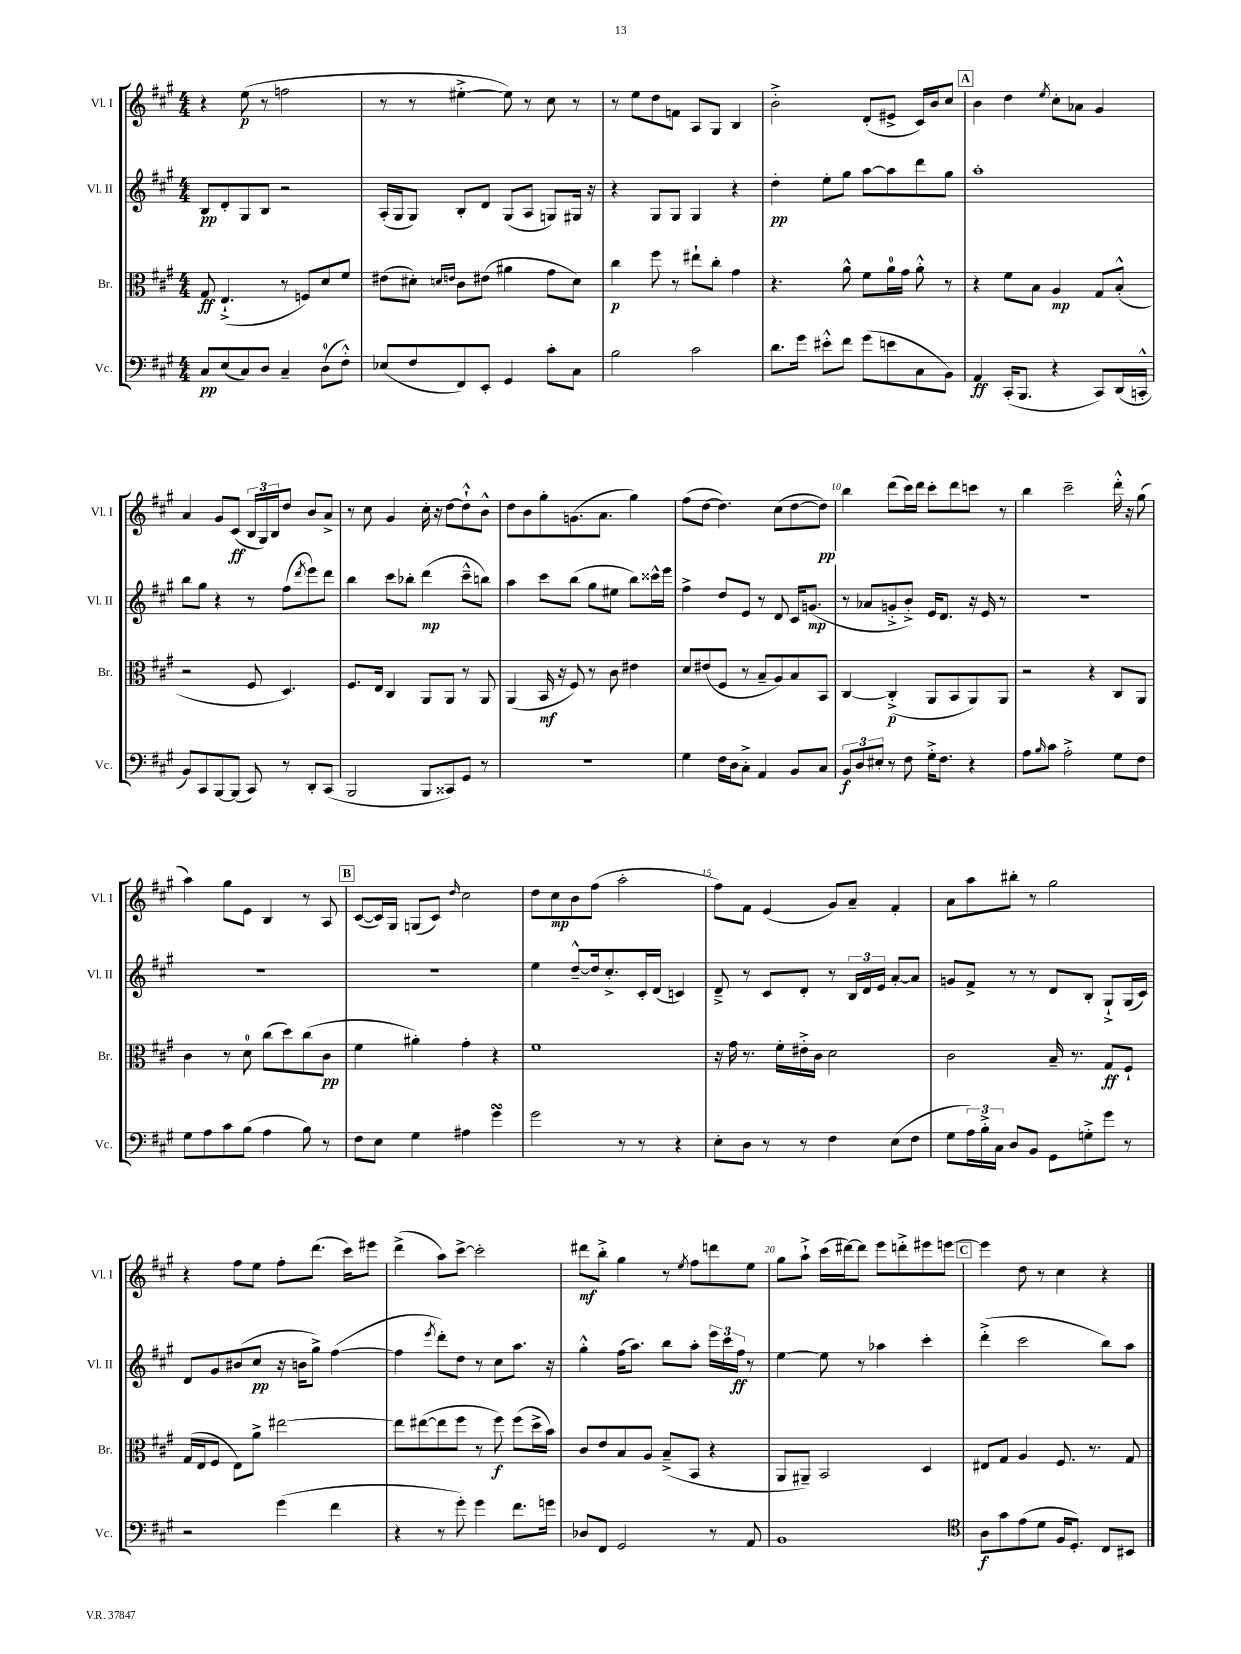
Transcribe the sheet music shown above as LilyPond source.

<<
\new StaffGroup <<
\new Staff = "s0" \with { instrumentName = "Vl. I" shortInstrumentName = "Vl. I" } {
    \clef treble \key a \major \numericTimeSignature \time 4/4
    r4 e''8\p( r8 f''2 |
    r8 r8 eis''4~-.-> eis''8) r8 cis''8 r8 |
    r8 e''8 d''8 f'8 a8 gis8 b4 |
    b'2-.-> d'8-.( eis'8-> cis'16) b'16 cis''8 |
    \mark \markup { \box "A" } b'4 d''4 \acciaccatura { e''8 } cis''8-. aes'8 gis'4 |
    a'4 gis'8 cis'8\ff( \tuplet 3/2 { b16 gis16) b16 } d''8 b'8 a'8-> |
    r8 cis''8 gis'4 cis''16-. r16 d''8~ d''8-!-^ b'8-^ |
    d''8 b'8 gis''8-. g'8.( a'8. gis''4) |
    fis''8( d''8~ d''4.) cis''8( d''8~ d''8\pp) |
    b''4 d'''8( cis'''16) d'''16 cis'''8-. d'''8 c'''8 r8 |
    b''4 cis'''2-- d'''16-.-^ r16 gis''8( |
    a''4) gis''8 e'8 b4 r8 a8 |
    \mark \markup { \box "B" } cis'8~( cis'16) gis16 g8( cis'8) \grace { d''16 } cis''2 |
    d''8 cis''8\mp b'8 fis''8( a''2-. |
    fis''8) fis'8 e'4( gis'8) a'8-- fis'4-. |
    a'8 a''8 bis''8-. r8 gis''2 |
    r4 fis''8 e''8 fis''8-. d'''8.( cis'''16) eis'''8 |
    d'''4->( a''8) cis'''8~-> cis'''2-. |
    dis'''8\mf b''8-.-> gis''4 r8 \acciaccatura { e''8 } fis''8 d'''8 e''8 |
    gis''8 a''8-!-> cis'''16( dis'''16~) dis'''8 e'''8 d'''8-.-> eis'''8 e'''8~ |
    \mark \markup { \box "C" } e'''4 d''8 r8 cis''4 r4 \bar "|." |
}
\new Staff = "s1" \with { instrumentName = "Vl. II" shortInstrumentName = "Vl. II" } {
    \clef treble \key a \major \numericTimeSignature \time 4/4
    b8\pp d'8-. gis8 b8 r2 |
    a16-.( gis16 gis8) b8-. d'8 gis8( a8 g8) gis16 r16 |
    r4 gis8 gis8 gis4 r4 |
    d''4-.\pp e''8-. gis''8 a''8~ a''8 d'''8 gis''8 |
    \mark \markup { \box "A" } a''1-. |
    b''8 gis''8 r4 r8 fis''8( \acciaccatura { d'''8 } e'''8) d'''8 |
    b''4 cis'''8 bes''8-. d'''4\mp( cis'''8---^ b''8) |
    a''4 cis'''8 b''8( gis''8 eis''8 b''8) cisis'''16-^ e'''16 |
    fis''4-> d''8 e'8 r8 d'8 cis'16 g'8.\mp( |
    r8 aes'8 g'8-.-> b'8-.->) e'16 d'8. r16 e'16 r8 |
    R1 |
    R1 |
    \mark \markup { \box "B" } R1 |
    e''4 d''8~---^ d''16 cis''8.-.-> cis'16-. d'16( c'4) |
    d'8---> r8 cis'8 d'8-. r8 \tuplet 3/2 { b16 d'16 e'16 } a'8~-. a'8 |
    g'8 fis'8-> r8 r8 d'8 b8-. gis8-!-> gis16( cis'16) |
    d'8 gis'8 bis'8( cis''8\pp r16 b'16 gis''8->) fis''4~( |
    fis''4 \acciaccatura { e'''8 } d'''8-.) d''8 r8 cis''8 a''8. r16 |
    gis''4-.-^ fis''16( a''8.) b''8 a''8-. \tuplet 3/2 { e'''16 cis'''16 fis''16\ff } r8 |
    e''4~ e''8 r8 aes''4 cis'''4-. |
    \mark \markup { \box "C" } d'''4-.->( cis'''2 b''8) a''8 \bar "|." |
}
\new Staff = "s2" \with { instrumentName = "Br." shortInstrumentName = "Br." } {
    \clef alto \key a \major \numericTimeSignature \time 4/4
    gis8\ff e4.-!->( r8 f8) d'8 fis'8 |
    eis'8( dis'8-.) \grace { d'16 e'16 } cis'8 eis'8( ais'4 gis'8 d'8) |
    cis''4\p fis''8 r8 eis''8-! cis''8-. gis'4 |
    r4. a'8-^ fis'8 a'16-0 gis'16 a'8-.-^ r8 |
    \mark \markup { \box "A" } r4 fis'8 b8 a4\mp gis8 b8-.-^( |
    r2 fis8 d4.) |
    fis8. e16 cis4 a,8 a,8 r8 a,8 |
    a,4( b,16\mf r16 fis8) r8 cis'8 eis'4 |
    d'8 eis'8( fis8 r8 b8-- a8) b8 b,8 |
    cis4~ cis4-.->\p( a,8 b,8 a,8) a,8 |
    r2 r4 cis8 a,8 |
    cis'4 r8 d'8-0 cis''8( d''8) cis''8( cis'8\pp |
    \mark \markup { \box "B" } fis'4 ais'4-.) gis'4-. r4 |
    fis'1 |
    r16 gis'16 r8. fis'16-. eis'16-.-> cis'16 d'2 |
    cis'2 b16-- r8. gis8\ff fis8-! |
    gis16( e16 fis8 e8) a'8-> eis''2~ |
    eis''8 eis''8~( eis''8 fis''8 r8 fis''8\f) fis''8( d''16-> b'16) |
    cis'8 e'8 b8 a8 b8--->( b,8 r4 |
    a,8 ais,8--) b,2 d4 |
    \mark \markup { \box "C" } eis8 gis8 a4 fis8. r8. gis8 \bar "|." |
}
\new Staff = "s3" \with { instrumentName = "Vc." shortInstrumentName = "Vc." } {
    \clef bass \key a \major \numericTimeSignature \time 4/4
    cis8\pp e8( cis8) d8 cis4-- d8-0( fis8-.-^) |
    ees8( fis8 fis,8) e,8-. gis,4 cis'8-. cis8 |
    b2 cis'2 |
    d'8. gis'16 eis'8-.-^ fis'8 gis'8( e'8 cis8 b,8) |
    \mark \markup { \box "A" } a,4\ff cis,16-.( b,,8. r4 cis,8) d,16( c,16-.-^ |
    b,8) cis,8 b,,8~ b,,8( cis,8) r8 d,8-. cis,8( |
    b,,2 b,,8 cisis,8) gis,8 r8 |
    r1 |
    gis4 fis16 d16 cis8-.-> a,4 b,8 cis8 |
    \tuplet 3/2 { b,8\f d8 eis8-. } r8 fis8 gis16-.-> fis8. r4 |
    a8 \grace { b16 } cis'8 a2-.-> gis8 fis8 |
    gis8 a8 cis'8 b8( a4 b8) r8 |
    \mark \markup { \box "B" } fis8 e8 gis4 ais4 gis'4\turn |
    gis'2 r8 r8 r4 |
    e8-. d8 r8 r8 fis4 e8( fis8 |
    gis8 \tuplet 3/2 { a16) b16-.-> cis16 } d8 b,8 gis,8 g8-.-> gis'8 r8 |
    r2 gis'4( fis'4 |
    r4 r8 gis'8-.) gis'4 fis'8. g'16 |
    des8 fis,8 gis,2 r8 a,8 |
    b,1 |
    \mark \markup { \box "C" } \clef tenor a8\f gis'8 e'8( d'8 fis16 d8.-.) cis8 bis,8 \bar "|." |
}
>>
>>
\layout { \context { \Score \override BarNumber.break-visibility = ##(#f #t #t) barNumberVisibility = #(every-nth-bar-number-visible 5) } }
